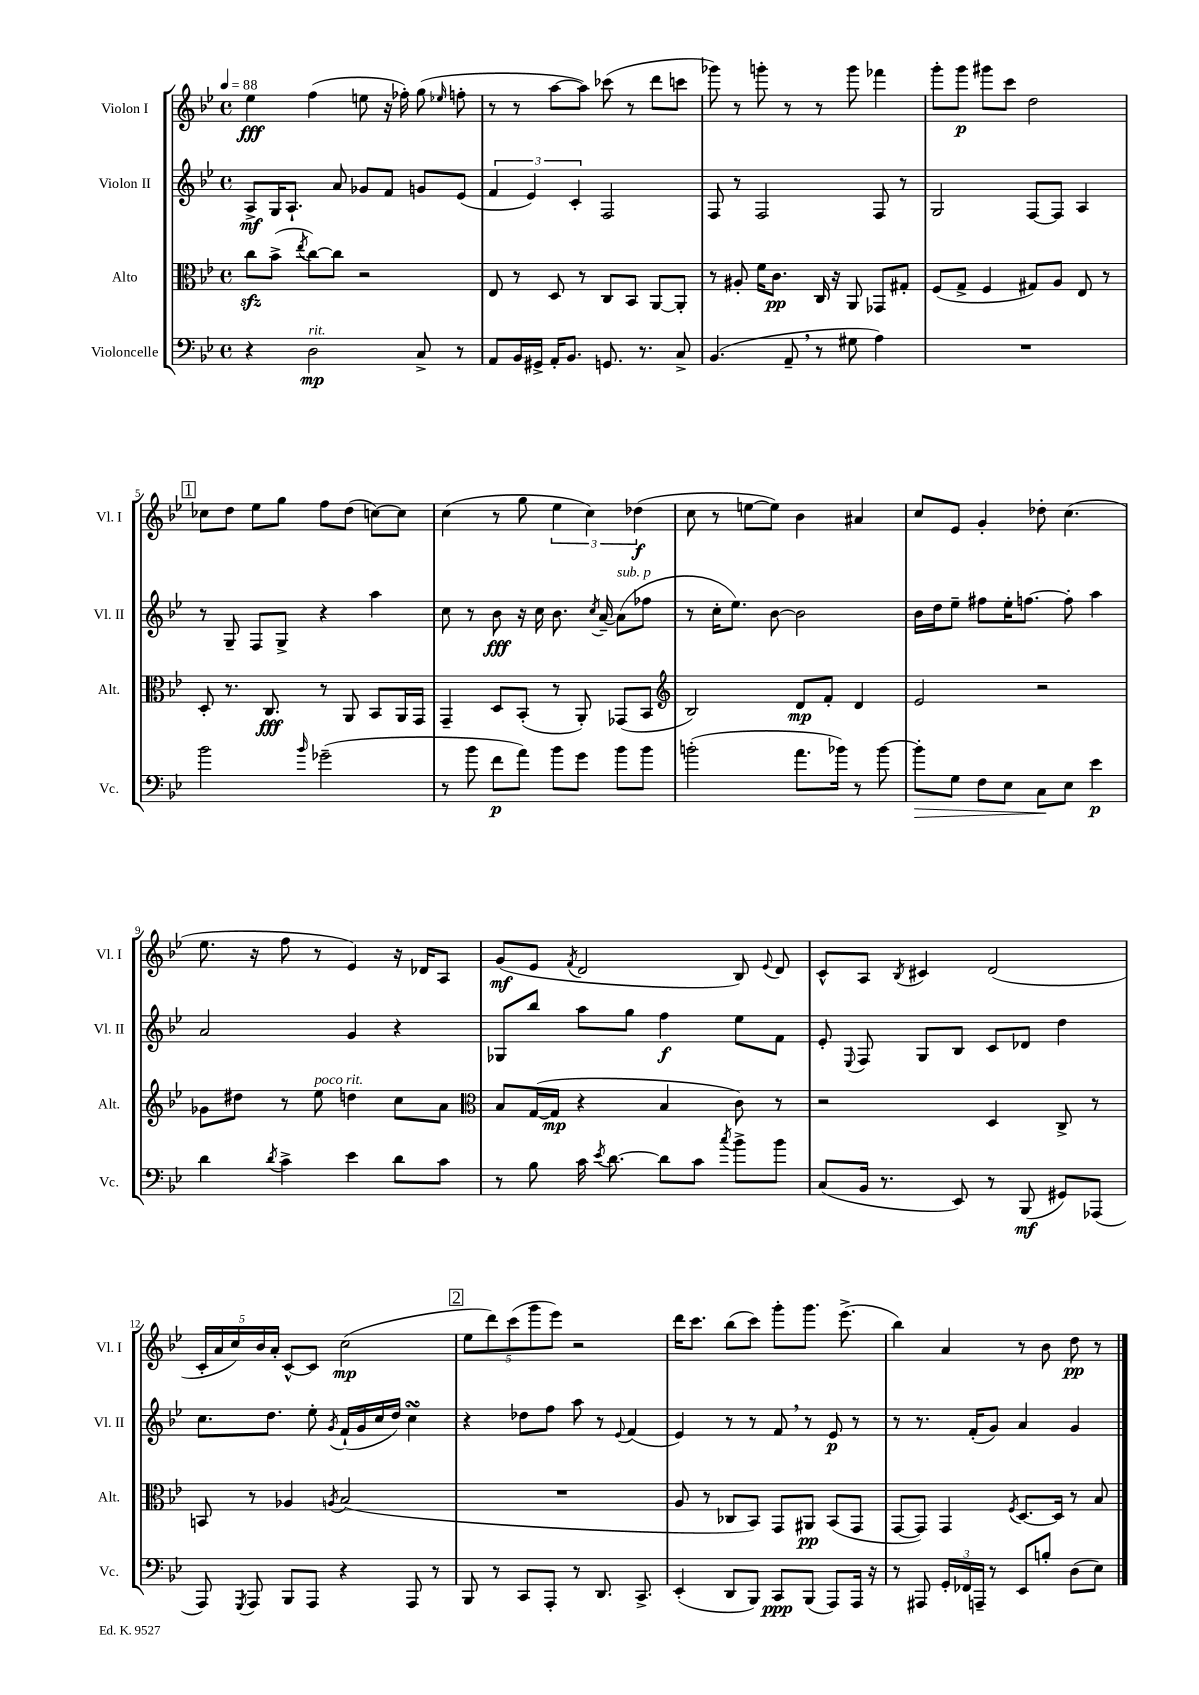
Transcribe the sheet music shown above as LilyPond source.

<<
\new StaffGroup <<
\new Staff = "s0" \with { instrumentName = "Violon I" shortInstrumentName = "Vl. I" } {
    \clef treble \key bes \major \defaultTimeSignature \time 4/4 \tempo 4 = 88
    \autoBeamOff ees''4\fff f''4( e''8 r16 fes''16-.) g''8( \grace { ees''16 } f''8-. |
    r8 r8 a''8[~ a''8]) ces'''8( r8 d'''8[ c'''8] |
    ges'''8) r8 g'''8-. r8 r8 g'''8 fes'''4 |
    g'''8[-. g'''8]\p gis'''8[ c'''8] d''2 |
    \mark \markup { \box "1" } ces''8[ d''8] ees''8[ g''8] f''8[ d''8]( c''8[~) c''8] |
    c''4( r8 g''8 \tuplet 3/2 { ees''4 c''4) des''4\f( } |
    c''8 r8 e''8[~ e''8]) bes'4 ais'4 |
    c''8[ ees'8] g'4-. des''8-. c''4.( |
    ees''8. r16 f''8 r8 ees'4) r16 des'16[ a8] |
    g'8[\mf( ees'8] \acciaccatura { f'8 } d'2 bes8) \appoggiatura { ees'8 } d'8 |
    c'8[-^ a8] \acciaccatura { bes8 } cis'4 d'2( |
    \tuplet 5/4 { c'16[-. a'16 c''16) bes'16 a'16]-. } c'8[~-^ c'8] c''2\mp( |
    \mark \markup { \box "2" } \tuplet 5/4 { ees''8[ d'''8) c'''8( g'''8 ees'''8]) } r2 |
    d'''16[ c'''8.] bes''8[( c'''8]) g'''8[-. g'''8.] ees'''8.->( |
    bes''4) a'4 r8 bes'8 d''8\pp r8 \bar "|." |
}
\new Staff = "s1" \with { instrumentName = "Violon II" shortInstrumentName = "Vl. II" } {
    \clef treble \key bes \major \defaultTimeSignature \time 4/4
    \autoBeamOff a8[->\mf g16 a8.]-! a'8 ges'8[ f'8] g'8[ ees'8]( |
    \tuplet 3/2 { f'4 ees'4) c'4-. } f2 |
    f8 r8 f2 f8 r8 |
    g2 f8[~ f8] a4 |
    \mark \markup { \box "1" } r8 g8-- f8[ g8]-> r4 a''4 |
    c''8 r8 bes'8\fff r16 c''16 bes'8. \acciaccatura { c''8 } a'16~-- a'8[^\markup { \italic "sub. p" }( fes''8] |
    r8 c''16[-. ees''8.]) bes'8~ bes'2 |
    bes'16[ d''16 ees''8]-- fis''8[ ees''16-. f''8.]~ f''8-. a''4 |
    a'2 g'4 r4 |
    ges8[ bes''8] a''8[ g''8] f''4\f ees''8[ f'8] |
    ees'8-. \appoggiatura { ees8 } f8 g8[ bes8] c'8[ des'8] d''4 |
    c''8.[ d''8.] ees''8-. \acciaccatura { g'8 } f'16[-!( g'16 c''16 d''16]) c''4\turn |
    \mark \markup { \box "2" } r4 des''8[ f''8] a''8 r8 \appoggiatura { ees'8 } f'4( |
    ees'4) r8 r8 f'8 \breathe r8 ees'8\p r8 |
    r8 r8. f'16[-.( g'8]) a'4 g'4 \bar "|." |
}
\new Staff = "s2" \with { instrumentName = "Alto" shortInstrumentName = "Alt." } {
    \clef alto \key bes \major \defaultTimeSignature \time 4/4
    \autoBeamOff c''8[\sfz bes'8]->( \acciaccatura { ees''8 } c''8[~) c''8] r2 |
    ees8 r8 d8 r8 c8[ bes,8] a,8[~ a,8]-. |
    r8 ais8-. f'16[ c'8.]\pp c16 r16 a,8 ges,8[ gis8]-. |
    f8[( g8]-> f4 gis8[) a8] ees8 r8 |
    \mark \markup { \box "1" } d8-. r8. c8.\fff r8 a,8 bes,8[ a,16 g,16] |
    g,4-- d8[ bes,8]-.( r8 a,8-.) ges,8[( bes,8] |
    \clef treble bes2) d'8[\mp f'8]-. d'4 |
    ees'2 r2 |
    ges'8[ dis''8] r8 ees''8^\markup { \italic "poco rit." } d''4 c''8[ a'8] |
    \clef alto bes8[ g16~( g16]\mp r4 bes4 c'8) r8 |
    r2 d4 c8-> r8 |
    b,8 r8 aes4 \acciaccatura { a8 } bes2( |
    \mark \markup { \box "2" } R1 |
    a8 r8 ces8[ bes,8]) g,8[ ais,8]\pp bes,8[( g,8] |
    g,8[~ g,8]) g,4 \acciaccatura { f8 } d8.[~ d16] r8 bes8 \bar "|." |
}
\new Staff = "s3" \with { instrumentName = "Violoncelle" shortInstrumentName = "Vc." } {
    \clef bass \key bes \major \defaultTimeSignature \time 4/4
    \autoBeamOff r4 d2\mp^\markup { \italic "rit." } c8-> r8 |
    a,8[ bes,16 gis,16]-> a,16[-. bes,8.] g,8. r8. c8-> |
    bes,4.( a,8-- \breathe r8 gis8 a4) |
    R1 |
    \mark \markup { \box "1" } bes'2 \grace { bes'16 } ges'2--( |
    r8 bes'8 f'8[\p a'8]) bes'8[ g'8] bes'8[ bes'8] |
    b'2-.( a'8.[ bes'16]) r8 bes'8~ |
    bes'8[-.\> g8] f8[ ees8] c8[\! ees8] ees'4\p |
    d'4 \acciaccatura { d'8 } c'4-> ees'4 d'8[ c'8] |
    r8 bes8 c'16 \acciaccatura { ees'8 } d'8.~ d'8[ c'8] \acciaccatura { c''8 } bes'8[-> bes'8] |
    c8[( bes,16] r8. ees,8) r8 bes,,8\mf( gis,8[) aes,,8]( |
    a,,8) \acciaccatura { g,,8 } a,,8 bes,,8[ a,,8] r4 a,,8 r8 |
    \mark \markup { \box "2" } bes,,8 r8 c,8[ a,,8]-. r8 d,8. c,8.-> |
    ees,4-.( d,8[ bes,,8]) c,8[\ppp bes,,8]( a,,8[) a,,16] r16 |
    r8 ais,,8 \tuplet 3/2 { g,16[-. fes,16 a,,16]-- } r8 ees,8[ b8]-. d8[( ees8]) \bar "|." |
}
>>
>>
